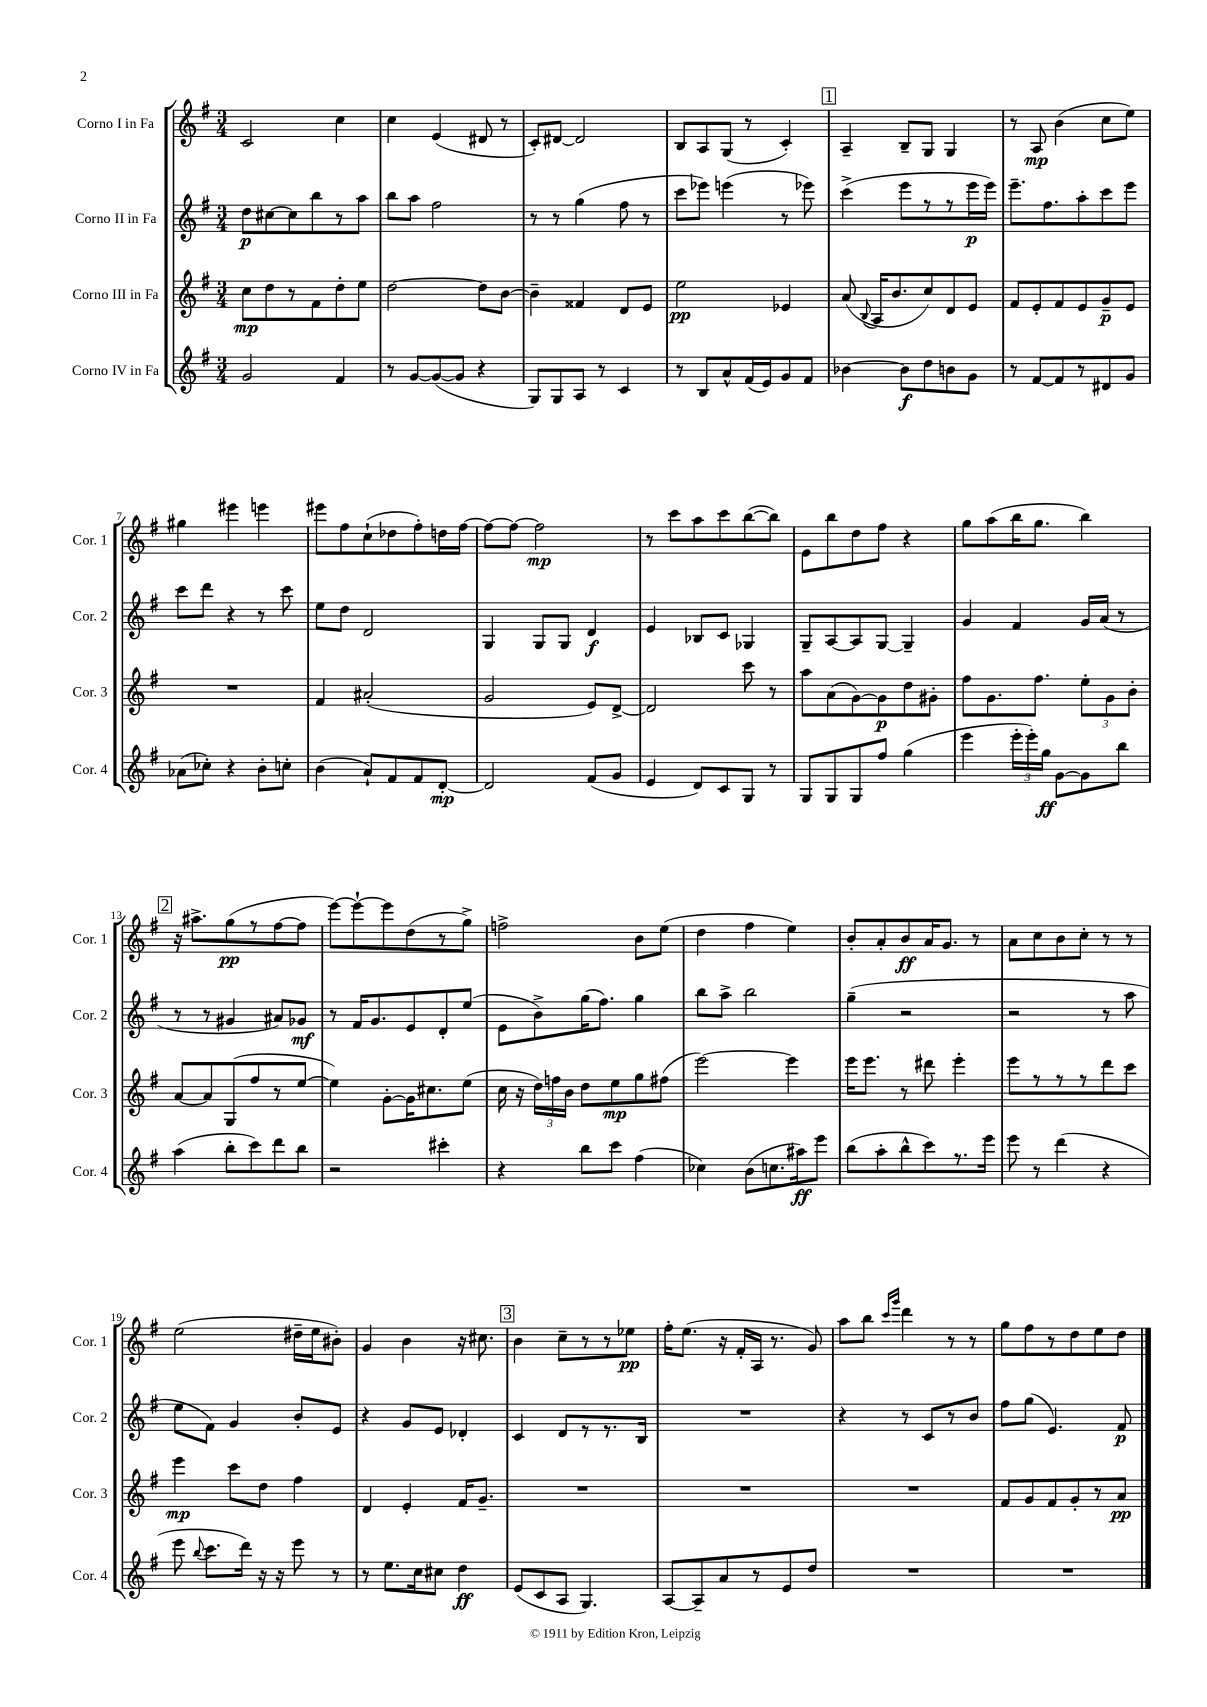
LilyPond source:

<<
\new StaffGroup <<
\new Staff = "s0" \with { instrumentName = "Corno I in Fa" shortInstrumentName = "Cor. 1" } {
    \clef treble \key g \major \numericTimeSignature \time 3/4
    \autoBeamOff c'2 c''4 |
    c''4 e'4( dis'8 r8 |
    c'8[-.) dis'8]~ dis'2 |
    b8[ a8 g8]( r8 c'4-.) |
    \mark \markup { \box "1" } a4-- b8[-- g8] g4 |
    r8 a8\mp b'4( c''8[ e''8]) |
    gis''4 eis'''4 e'''4 |
    eis'''8[ fis''8 c''8-!( des''8 fis''8-.) d''16 fis''16]~ |
    fis''8[~ fis''8]~ fis''2\mp |
    r8 c'''8[ a''8 c'''8 b''8~( b''8]) |
    e'8[ b''8 d''8 fis''8] r4 |
    g''8[ a''8( b''16 g''8.] b''4) |
    \mark \markup { \box "2" } r16 ais''8.[-> g''8\pp( r8 fis''8~ fis''8] |
    e'''8[~) e'''8~-! e'''8 d''8( r8 g''8]->) |
    f''2-> b'8[ e''8]( |
    d''4 fis''4 e''4) |
    b'8[-. a'8-. b'8\ff a'16 g'8.] r8 |
    a'8[ c''8 b'8 c''8]-. r8 r8 |
    e''2( dis''16[-- e''16 bis'8]-.) |
    g'4 b'4 r16 cis''8. |
    \mark \markup { \box "3" } b'4 c''8[-- r8 r8 ees''8]\pp |
    fis''16[-. e''8.]( r16 fis'16[-. a16] r8. g'8) |
    a''8[ b''8] \grace { c'''16[ g'''16] } d'''4 r8 r8 |
    g''8[ fis''8 r8 d''8 e''8 d''8] \bar "|." |
}
\new Staff = "s1" \with { instrumentName = "Corno II in Fa" shortInstrumentName = "Cor. 2" } {
    \clef treble \key g \major \numericTimeSignature \time 3/4
    \autoBeamOff d''8[\p cis''8~ cis''8 b''8 r8 a''8] |
    b''8[ a''8] fis''2 |
    r8 r8 g''4( fis''8 r8 |
    c'''8[ ees'''8]) e'''4( r8 ees'''8) |
    \mark \markup { \box "1" } c'''4->( e'''8[ r8 r8 e'''16\p e'''16]) |
    e'''8.[-- fis''8. a''8-. c'''8 e'''8] |
    c'''8[ d'''8] r4 r8 c'''8 |
    e''8[ d''8] d'2 |
    g4 g8[ g8] d'4\f |
    e'4 bes8[ c'8] ges4 |
    g8[-- a8~ a8 g8]~ g4-- |
    g'4 fis'4 g'16[ a'16]( r8 |
    \mark \markup { \box "2" } r8 r8 gis'4 ais'8[) ges'8]\mf |
    r8 fis'16[ g'8. e'8 d'8-. e''8]( |
    e'8[ b'8->) g''16( fis''8.]) g''4 |
    b''8[ a''8]-> b''2 |
    g''4--( r2 |
    r2 r8 a''8 |
    e''8[ fis'8]) g'4 b'8[-. e'8] |
    r4 g'8[ e'8] des'4-. |
    \mark \markup { \box "3" } c'4 d'8[ r8 r8. b16] |
    R2. |
    r4 r8 c'8[ r8 b'8] |
    fis''8[ g''8]( e'4.) fis'8\p \bar "|." |
}
\new Staff = "s2" \with { instrumentName = "Corno III in Fa" shortInstrumentName = "Cor. 3" } {
    \clef treble \key g \major \numericTimeSignature \time 3/4
    \autoBeamOff c''8[\mp d''8 r8 fis'8 d''8-. e''8] |
    d''2~ d''8[ b'8]~ |
    b'4-- fisis'4 d'8[ e'8] |
    e''2\pp ees'4 |
    \mark \markup { \box "1" } a'8( \appoggiatura { b8 } a16[ b'8. c''8) d'8 e'8] |
    fis'8[ e'8-. fis'8 e'8 g'8--\p e'8] |
    R2. |
    fis'4 ais'2-.( |
    g'2 e'8[) d'8]~-> |
    d'2 c'''8 r8 |
    a''8[ a'8( g'8~) g'8\p d''8 gis'8]-. |
    fis''8[ g'8. fis''8.] \tuplet 3/2 { e''8[-. g'8 b'8]-. } |
    \mark \markup { \box "2" } a'8[~ a'8 g8( fis''8 r8 e''8]~ |
    e''4) g'8[~-. g'16 cis''8. e''8]( |
    c''16 r16 \tuplet 3/2 { d''16[) f''16 b'16] } d''8[ e''8\mp g''8 fis''8]( |
    e'''2~) e'''4 |
    e'''16[ e'''8.] r8 dis'''8 e'''4-. |
    e'''8[ r8 r8 r8 d'''8 c'''8] |
    e'''4\mp c'''8[ d''8] fis''4 |
    d'4 e'4-. fis'16[ g'8.]-- |
    \mark \markup { \box "3" } R2. |
    R2. |
    R2. |
    fis'8[ g'8 fis'8 g'8-. r8 a'8]\pp \bar "|." |
}
\new Staff = "s3" \with { instrumentName = "Corno IV in Fa" shortInstrumentName = "Cor. 4" } {
    \clef treble \key g \major \numericTimeSignature \time 3/4
    \autoBeamOff g'2 fis'4 |
    r8 g'8[~ g'8~( g'8] r4 |
    g8[) g8 a8] r8 c'4 |
    r8 b8[ a'8-^ fis'16( e'16) g'8 fis'8] |
    \mark \markup { \box "1" } bes'4~ bes'8[\f d''8 b'8 g'8] |
    r8 fis'8[~ fis'8 r8 dis'8 g'8] |
    aes'8[( ces''8]-.) r4 b'8[-. c''8]-. |
    b'4( a'8[-!) fis'8 fis'8 d'8]~-.\mp |
    d'2 fis'8[( g'8] |
    e'4 d'8[) c'8 g8] r8 |
    g8[ g8 g8 fis''8] g''4( |
    e'''4 \tuplet 3/2 { e'''16[-. e'''16-.) g''16]\ff } g'8[~ g'8 b''8] |
    \mark \markup { \box "2" } a''4( b''8[-. c'''8) d'''8 b''8] |
    r2 cis'''4-. |
    r4 b''8[ c'''8] fis''4( |
    ces''4) b'8[( c''8. ais''16\ff) e'''8] |
    b''8[( a''8-. b''8-^ c'''8) r8. e'''16] |
    e'''8 r8 d'''4( r4 |
    e'''8 \appoggiatura { b''8 } c'''8.[ d'''16]) r16 r16 e'''8 r8 |
    r8 e''8.[ c''16 cis''8] d''4\ff |
    \mark \markup { \box "3" } e'8[( c'8 a8] g4.) |
    a8[~ a8-- a'8 r8 e'8 d''8] |
    R2. |
    R2. \bar "|." |
}
>>
>>
